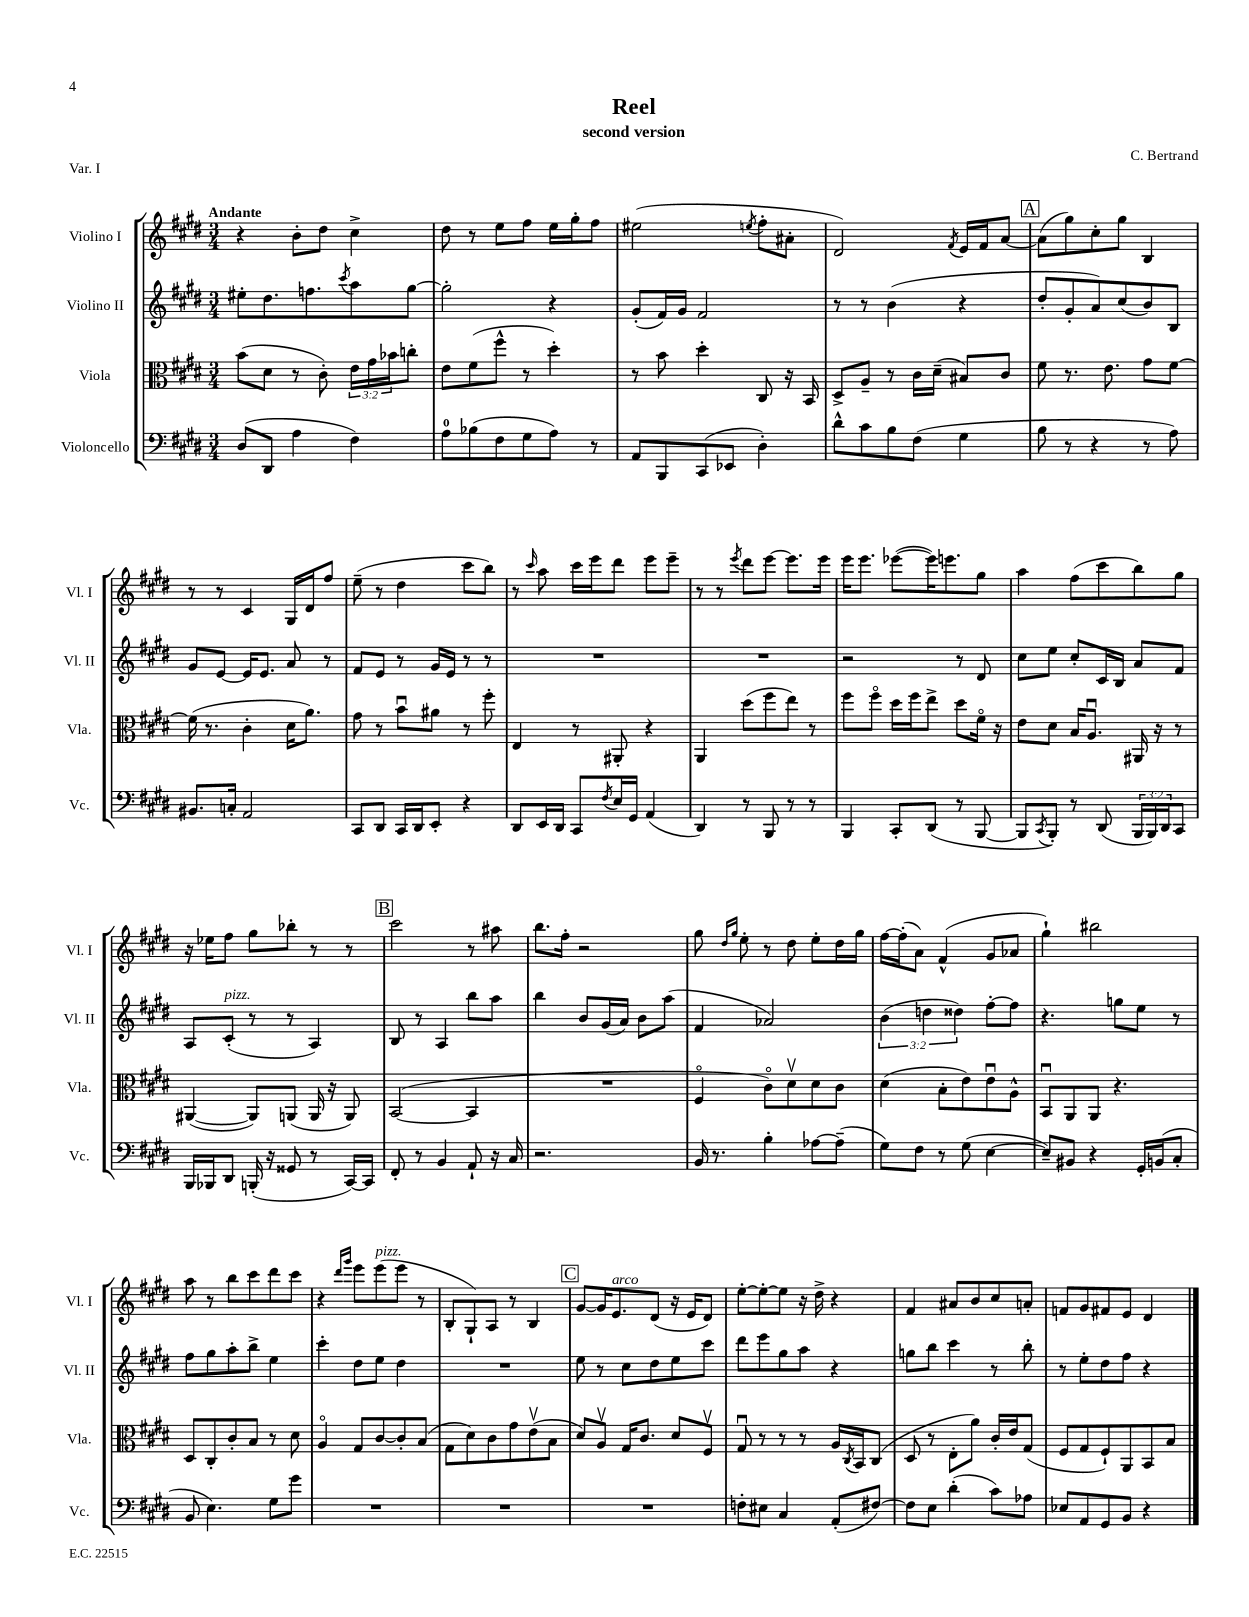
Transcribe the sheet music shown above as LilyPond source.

\header { title = "Reel" composer = "C. Bertrand" subtitle = "second version" piece = "Var. I" }
<<
\new StaffGroup <<
\new Staff = "s0" \with { instrumentName = "Violino I" shortInstrumentName = "Vl. I" } {
    \clef treble \key e \major \numericTimeSignature \time 3/4 \tempo "Andante"
    r4 b'8-. dis''8 cis''4-> |
    dis''8 r8 e''8 fis''8 e''16 gis''16-. fis''8 |
    eis''2( \acciaccatura { e''8 } fis''8-. ais'8-. |
    dis'2) \acciaccatura { fis'8 } e'16 fis'16 a'8~ |
    \mark \markup { \box "A" } a'8( gis''8) cis''8-. gis''8 b4 |
    r8 r8 cis'4 gis16 dis'16 fis''8 |
    e''8--( r8 dis''4 cis'''8 b''8) |
    r8 \grace { cis'''16 } a''8 cis'''16 e'''16 dis'''8 e'''8 e'''8-- |
    r8 r8 \acciaccatura { e'''8 } dis'''8 e'''8~ e'''8. e'''16 |
    e'''16 e'''8. ees'''8~( ees'''16) e'''8. gis''8 |
    a''4 fis''8( cis'''8 b''8) gis''8 |
    r16 ees''16 fis''8 gis''8 bes''8-. r8 r8 |
    \mark \markup { \box "B" } cis'''2 r8 ais''8 |
    b''8. fis''16-. r2 |
    gis''8 \grace { dis''16 gis''16 } e''8-. r8 dis''8 e''8-. dis''16 gis''16 |
    fis''16~ fis''16-.( a'8) fis'4-^( gis'8 aes'8 |
    gis''4-!) bis''2 |
    a''8 r8 b''8 cis'''8 dis'''8 cis'''8 |
    r4 \grace { dis'''16 gis'''16 } e'''8 e'''8^\markup { \italic "pizz." }( e'''8 r8 |
    b8-. gis8-!) a8 r8 b4 |
    \mark \markup { \box "C" } gis'8~ gis'16 e'8.^\markup { \italic "arco" } dis'8( r16 e'16 dis'8) |
    e''8~-. e''8~-. e''8 r16 dis''16-> r4 |
    fis'4 ais'8 b'8 cis''8 a'8-. |
    f'8 gis'8 fis'8 e'8 dis'4 \bar "|." |
}
\new Staff = "s1" \with { instrumentName = "Violino II" shortInstrumentName = "Vl. II" } {
    \clef treble \key e \major \numericTimeSignature \time 3/4 \override Staff.TupletNumber.text = #tuplet-number::calc-fraction-text
    eis''8-. dis''8. f''8. \acciaccatura { cis'''8 } a''8 gis''8~ |
    gis''2-. r4 |
    gis'8-.( fis'16) gis'16 fis'2 |
    r8 r8 b'4( r4 |
    \mark \markup { \box "A" } dis''8-. gis'8-. a'8) cis''8( b'8) b8 |
    gis'8 e'8~ e'16 e'8. a'8 r8 |
    fis'8 e'8 r8 gis'16 e'16 r8 r8 |
    R2. |
    R2. |
    r2 r8 dis'8 |
    cis''8 e''8 cis''8-. cis'16 b16 a'8 fis'8 |
    a8 cis'8-.^\markup { \italic "pizz." }( r8 r8 a4) |
    \mark \markup { \box "B" } b8 r8 a4 b''8 a''8 |
    b''4 b'8 gis'16( a'16) b'8 a''8( |
    fis'4 aes'2) |
    \tuplet 3/2 { b'4( d''4 disis''4) } fis''8~-. fis''8 |
    r4. g''8 e''8 r8 |
    fis''8 gis''8 a''8-. b''8-> e''4 |
    cis'''4-. dis''8 e''8 dis''4 |
    R2. |
    \mark \markup { \box "C" } e''8 r8 cis''8 dis''8 e''8 cis'''8 |
    dis'''8 e'''8 gis''8 a''8 r4 |
    g''8 b''8 cis'''4 r8 b''8-. |
    r8 e''8-. dis''8 fis''8 r4 \bar "|." |
}
\new Staff = "s2" \with { instrumentName = "Viola" shortInstrumentName = "Vla." } {
    \clef alto \key e \major \numericTimeSignature \time 3/4 \override Staff.TupletNumber.text = #tuplet-number::calc-fraction-text
    b'8( dis'8 r8 cis'8-.) \tuplet 3/2 { e'16 gis'16 bes'16 } c''8-. |
    e'8 fis'8( fis''8-^ r8 dis''4-.) |
    r8 b'8 dis''4-. cis8 r16 b,16 |
    dis8-> a8-- r8 cis'16 dis'16--( bis8) cis'8 |
    \mark \markup { \box "A" } fis'8 r8. e'8. gis'8 fis'8~ |
    fis'16( r8. cis'4-. dis'16 a'8.) |
    gis'8 r8 b'8\downbow ais'8 r8 fis''8-. |
    e4 r8 ais,8-. r4 |
    a,4 dis''8( fis''8 e''8) r8 |
    fis''8 fis''8\flageolet dis''16 fis''16 e''8-> dis''8 fis'16\flageolet r16 |
    e'8 dis'8 b16 a8.\downbow ais,16 r16 r8 |
    ais,4~( ais,8) a,8( a,16 r16 a,8) |
    \mark \markup { \box "B" } b,2~( b,4 |
    R2. |
    fis4\flageolet cis'8\flageolet) dis'8\upbow dis'8 cis'8 |
    dis'4( b8-. e'8) e'8\downbow a8-^ |
    b,8\downbow a,8 a,8 r4. |
    dis8 cis8-. cis'8-. b8 r8 dis'8 |
    a4\flageolet gis8 cis'8~ cis'8-. b8( |
    gis8 dis'8) cis'8 gis'8 e'8\upbow( b8 |
    \mark \markup { \box "C" } dis'8) a8\upbow gis16 cis'8. dis'8 fis8\upbow |
    gis8\downbow r8 r8 r8 a16 \acciaccatura { cis8 } b,16 cis8( |
    dis8 r8 e8-. a'8) cis'16-. e'16 gis8( |
    fis8 gis8 fis8-!) a,8 b,8 b8 \bar "|." |
}
\new Staff = "s3" \with { instrumentName = "Violoncello" shortInstrumentName = "Vc." } {
    \clef bass \key e \major \numericTimeSignature \time 3/4 \override Staff.TupletNumber.text = #tuplet-number::calc-fraction-text
    dis8( dis,8 a4 fis4) |
    a8-0 bes8( fis8 gis8 a8) r8 |
    a,8 b,,8 cis,8( ees,8 dis4-.) |
    dis'8-^ cis'8 b8 fis8( gis4 |
    \mark \markup { \box "A" } b8 r8 r4 r8 a8) |
    bis,8. c16-. a,2 |
    cis,8 dis,8 cis,16 dis,16 e,8-. r4 |
    dis,8 e,16 dis,16 cis,8 \acciaccatura { fis8 } e16 gis,16 a,4( |
    dis,4) r8 b,,8 r8 r8 |
    b,,4 cis,8-. dis,8( r8 b,,8~ |
    b,,8 \acciaccatura { cis,8 } b,,8-.) r8 dis,8( \tuplet 3/2 { b,,16 b,,16) dis,16 } cis,8 |
    b,,16 bes,,16 dis,8 b,,16-.( r16 gisis,8 r8 cis,16~) cis,16 |
    \mark \markup { \box "B" } fis,8-. r8 b,4 a,8-! r16 cis16 |
    r2. |
    b,16 r8. b4-. aes8~ aes8--( |
    gis8) fis8 r8 gis8( e4~ |
    e8--) bis,8 r4 gis,16-. b,16( cis8-. |
    b,8 e4.) gis8 gis'8 |
    R2. |
    R2. |
    \mark \markup { \box "C" } R2. |
    f8-. eis8 cis4 a,8-.( fis8~) |
    fis8 e8 dis'4-.( cis'8) aes8 |
    ees8 a,8 gis,8 b,8 r4 \bar "|." |
}
>>
>>
\layout { \context { \Score \remove "Bar_number_engraver" } }
